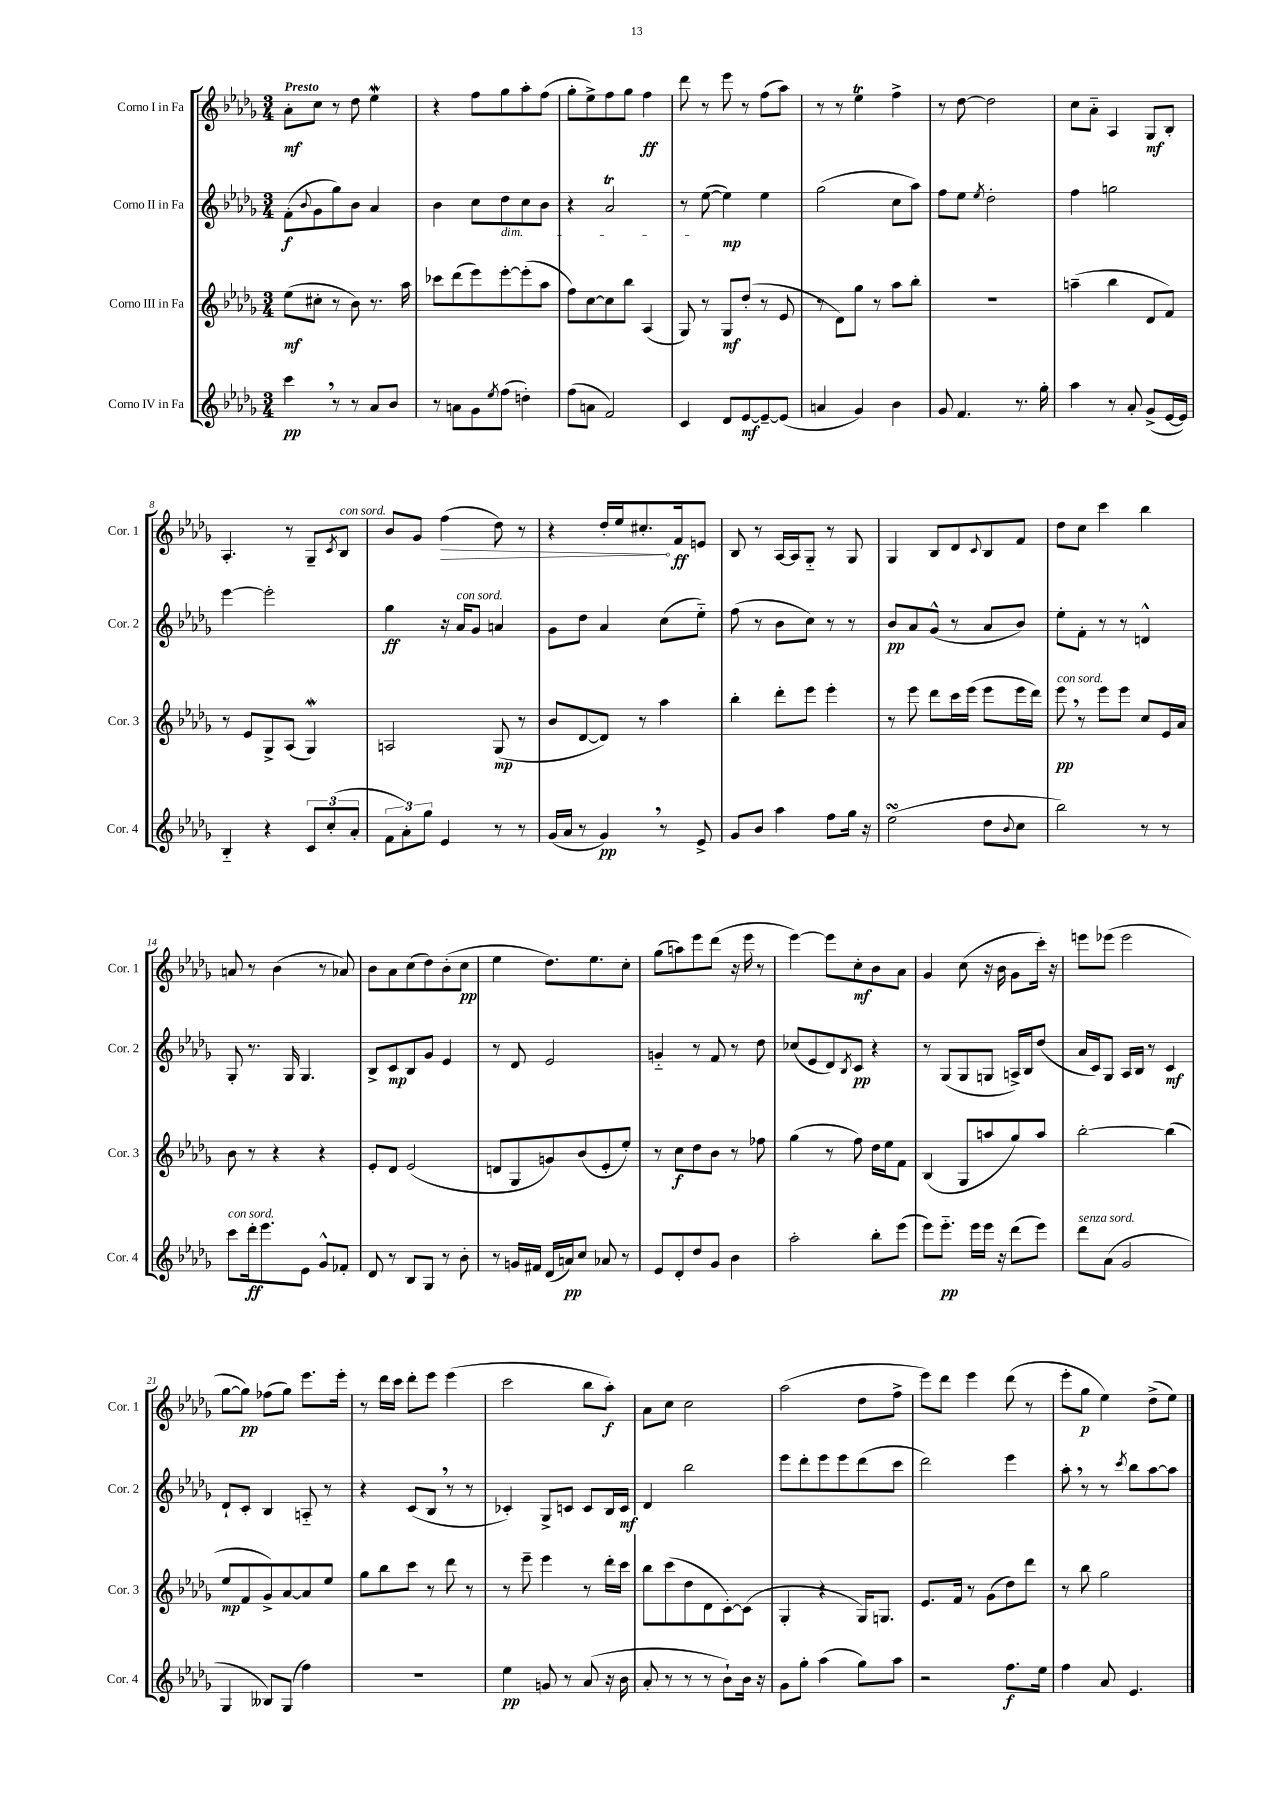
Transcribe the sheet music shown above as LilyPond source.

<<
\new StaffGroup <<
\new Staff = "s0" \with { instrumentName = "Corno I in Fa" shortInstrumentName = "Cor. 1" } {
    \clef treble \key des \major \numericTimeSignature \time 3/4 \tempo "Presto"
    aes'8-.\mf c''8 r8 des''8 ees''4\mordent |
    r4 f''8 ges''8 aes''8-. f''8( |
    ges''8-. ees''8->) f''8 ges''8 f''4\ff |
    des'''8 r8 ees'''8 r8 f''8( aes''8) |
    r8 r8 ees''4\trill f''4-> |
    r8 des''8~ des''2 |
    c''8 aes'8-_ aes4 ges8\mf bes8-. |
    aes4.-. r8 ges8-- \acciaccatura { c'8 } bes8^\markup { \italic "con sord." } |
    bes'8 ges'8 \once \override Hairpin.circled-tip = ##t f''4\>( des''8) r8 |
    r4 des''16-. ees''16 cis''8.-.\! f'16\ff e'8 |
    bes8 r8 aes16~ aes16 ges8-_ r8 ges8 |
    ges4 bes8 des'8 \appoggiatura { c'8 } bes8 f'8 |
    des''8 c''8 c'''4 bes''4 |
    a'8 r8 bes'4( r8 aes'8) |
    bes'8 aes'8 c''8( des''8) bes'8-.( c''8\pp |
    ees''4 des''8.) ees''8. c''8-. |
    ges''8( a''8) ees'''8 des'''8( r16 ees'''16 r8 |
    ees'''4~) ees'''8 c''8-.\mf bes'8 aes'8 |
    ges'4 c''8( r16 bes'16 ges'8 c'''16-.) r16 |
    e'''8 ees'''8( ees'''2 |
    ges''8~ ges''8\pp) fes''8( ges''8) ees'''8. ees'''16-. |
    r8 des'''16 c'''16 des'''8-. ees'''8 ees'''4( |
    c'''2 bes''8 aes''8-.\f) |
    aes'8 c''8 c''2 |
    aes''2( des''8 f''8-> |
    ees'''8) des'''8 ees'''4 des'''8( r8 |
    ees'''8-. ges''8\p ees''4) des''8->( ees''8) \bar "|." |
}
\new Staff = "s1" \with { instrumentName = "Corno II in Fa" shortInstrumentName = "Cor. 2" } {
    \clef treble \key des \major \numericTimeSignature \time 3/4
    f'8-.\f( \appoggiatura { bes'8 } ges'8 ges''8) bes'8 aes'4 |
    bes'4 c''8 des''8\dim c''8 bes'8 |
    r4 aes'2\trill |
    r8 ees''8~\!( ees''4\mp) ees''4 |
    ges''2( c''8 aes''8) |
    f''8 ees''8 \acciaccatura { ees''8 } des''2-. |
    f''4 g''2 |
    ees'''4~ ees'''2-. |
    ges''4\ff r16 aes'16^\markup { \italic "con sord." } ges'8 a'4 |
    ges'8 des''8 aes'4 c''8( ees''8-_) |
    f''8( r8 bes'8 c''8) r8 r8 |
    bes'8\pp aes'8 ges'8-^( r8 aes'8 bes'8) |
    ees''8-. f'8-. r8 r8 d'4-^ |
    ges8-. r8. ges16 ges4. |
    bes8-> c'8\mp bes8 ges'8 ees'4 |
    r8 des'8 ees'2 |
    g'4-_ r8 f'8 r8 des''8 |
    ces''8( ees'8 des'8) \acciaccatura { bes8 } c'8\pp r4 |
    r8 ges8( ges8 g8 a16->) bes16 des''8( |
    aes'16 c'16) ges8 aes16 bes16 r8 c'4\mf |
    des'8-! c'8-. bes4 a8-_ r8 |
    r4 c'8( bes8 \breathe r8 r8 |
    ces'4-.) ges8-> c'8 c'8 bes16 c'16\mf |
    des'4 bes''2 |
    ees'''8 des'''8-. ees'''8 ees'''8 des'''8( c'''8 |
    des'''2) ees'''4 |
    aes''8-. \breathe r8 r8 \acciaccatura { c'''8 } bes''8 aes''8~ aes''8 \bar "|." |
}
\new Staff = "s2" \with { instrumentName = "Corno III in Fa" shortInstrumentName = "Cor. 3" } {
    \clef treble \key des \major \numericTimeSignature \time 3/4
    ees''8\mf( cis''8-. r8 bes'8) r8. aes''16 |
    ces'''8 des'''8( ees'''8) ees'''8~-. ees'''8-.( aes''8 |
    f''8) c''8~ c''8 bes''8 aes4( |
    ges8) r8 ges8\mf des''8-.( r8 ees'8 |
    r8 des'8) ges''8 r8 aes''8 bes''8-. |
    R2. |
    a''4--( bes''4 des'8 f'8) |
    r8 ees'8 ges8-> aes8( ges4\mordent) |
    a2 ges8\mp( r8 |
    bes'8 des'8~ des'8) r8 aes''4 |
    bes''4-. des'''8-. ees'''8 ees'''4-. |
    r8 ees'''8 des'''8 c'''16 ees'''16( ees'''8 ees'''16 des'''16) |
    ees'''8\pp^\markup { \italic "con sord." } \breathe r8 ees'''8 ees'''8 c''8 ees'16 aes'16 |
    bes'8 r8 r4 r4 |
    ees'8-. des'8 ees'2( |
    d'8 ges8 g'8) bes'8( ees'8-. ees''8-.) |
    r8 c''8\f des''8 bes'8 r8 fes''8 |
    ges''4( r8 f''8) des''16 ees''16 f'8 |
    bes4( ges8 a''8 ges''8) a''8 |
    bes''2~-. bes''4( |
    ees''8\mp f'8 ges'8->) aes'8~ aes'8 ees''8 |
    ges''8 bes''8 c'''8 r8 des'''8 r8 |
    r8 ees'''8-- ees'''4 r8 des'''16-. c'''16 |
    bes''8 c'''8( des''8 des'8 c'8~-.) c'8( |
    ges4-. r4 ges16) g8. |
    ees'8. f'16 r8 ges'8( des''8) des'''8 |
    r8 bes''8 ges''2 \bar "|." |
}
\new Staff = "s3" \with { instrumentName = "Corno IV in Fa" shortInstrumentName = "Cor. 4" } {
    \clef treble \key des \major \numericTimeSignature \time 3/4
    c'''4\pp \breathe r8 r8 aes'8 bes'8 |
    r8 a'8 ges'8 \acciaccatura { ees''8 } f''8( d''4-.) |
    f''8( a'8 f'2) |
    c'4 des'8 ees'8~\mf ees'8~-- ees'8( |
    a'4 ges'4) bes'4 |
    ges'8 f'4. r8. ges''16-. |
    aes''4 r8 aes'8-. ges'8->( ees'16~ ees'16) |
    bes4-_ r4 \tuplet 3/2 { c'8 c''8-.( aes'8-. } |
    \tuplet 3/2 { f'8 aes'8-.) ges''8 } ees'4 r8 r8 |
    ges'16( aes'16 r8 ges'4\pp) \breathe r8 ees'8-> |
    ges'8 bes'8 aes''4 f''8 ges''16 r16 |
    ees''2\turn( des''8 \appoggiatura { bes'8 } c''8 |
    bes''2) r8 r8 |
    c'''8^\markup { \italic "con sord." } des'''16-.\ff ees'''8. ees'8 ges'8-^ fes'8-. |
    des'8 r8 bes8 ges8 r8 bes'8-. |
    r8 g'16 fis'16 des'16( a'16\pp) c''8 aes'8 r8 |
    ees'8 des'8-. des''8 ges'8 bes'4 |
    aes''2-. bes''8-. ees'''8( |
    ees'''8) ees'''8.-_\pp ees'''16 ees'''16 r16 des'''8( ees'''8) |
    des'''8^\markup { \italic "senza sord." } aes'8( ges'2 |
    ges4 beses8) ges8( f''4) |
    R2. |
    ees''4\pp g'8 r8 aes'8( r16 bes'16 |
    aes'8-. r8 r8 r8 bes'8-!) bes'16 r16 |
    ges'8 ges''8-. aes''4( ges''8) aes''8 |
    r2 f''8.\f ees''16 |
    f''4 aes'8 ees'4. \bar "|." |
}
>>
>>
